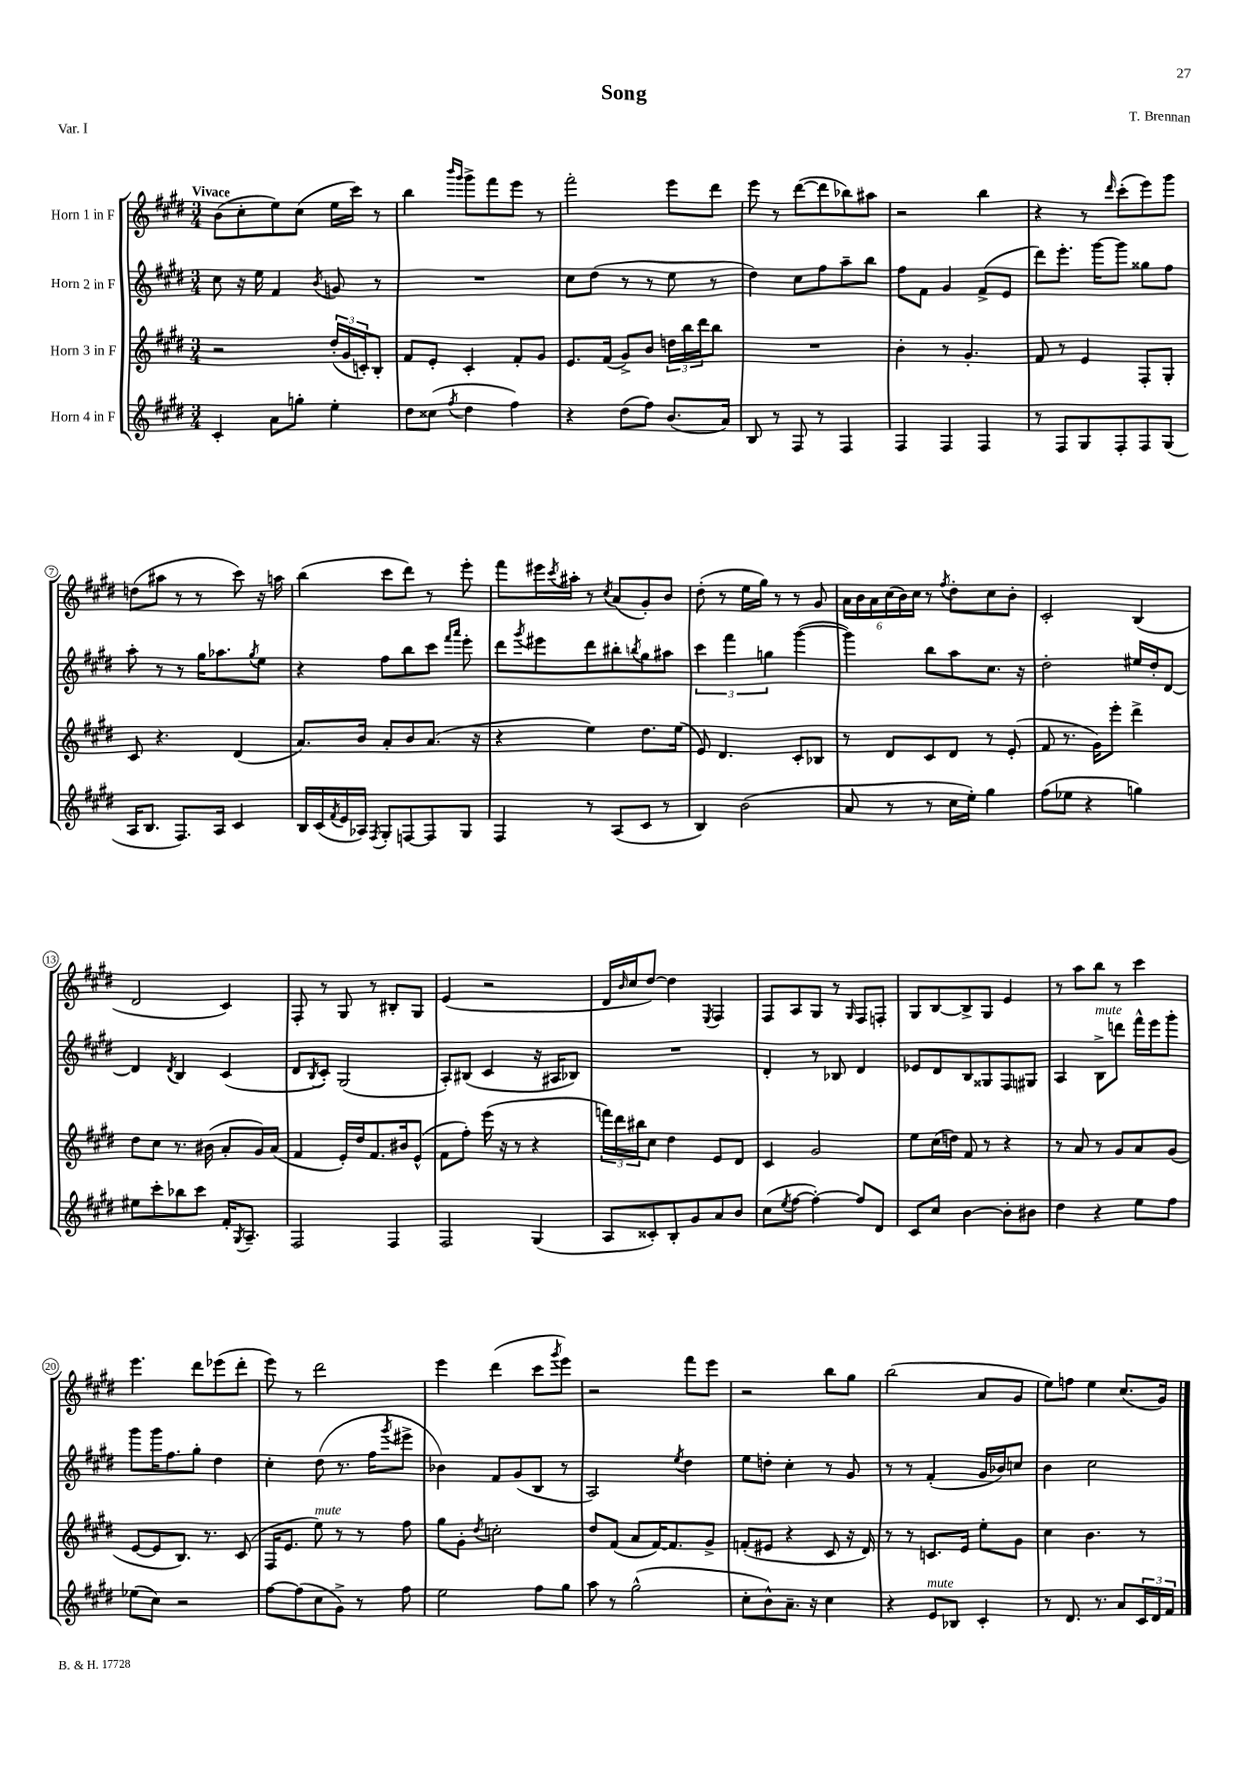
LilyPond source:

\header { title = "Song" composer = "T. Brennan" piece = "Var. I" }
<<
\new StaffGroup <<
\new Staff = "s0" \with { instrumentName = "Horn 1 in F" } {
    \clef treble \key e \major \numericTimeSignature \time 3/4 \tempo "Vivace"
    b'8( cis''8-. e''8) cis''8( e''16 cis'''16) r8 |
    b''4 \grace { b'''16 gis'''16 } gis'''8-> fis'''8 e'''8 r8 |
    fis'''2-. e'''8 dis'''8 |
    e'''8 r8 dis'''8~( dis'''8 bes''8) ais''8 |
    r2 b''4 |
    r4 r8 \grace { dis'''16 } cis'''8-.( e'''8) gis'''8 |
    d''8( ais''8 r8 r8 cis'''8) r16 a''16 |
    b''4( cis'''8 dis'''8) r8 e'''8-. |
    fis'''8 eis'''16 \acciaccatura { cis'''8 } ais''16-. r8 \acciaccatura { cis''8 } a'8( gis'8-.) b'8 |
    dis''8-.( r8 e''16 gis''16) r8 r8 gis'8 |
    \tuplet 6/4 { a'16 b'16 a'16 cis''16( b'16) cis''16 } r8 \acciaccatura { fis''8 } dis''8-. cis''8 b'8-. |
    cis'2-. b4( |
    dis'2 cis'4) |
    fis8-. r8 gis8 r8 bis8-. gis8 |
    e'4( r2 |
    dis'16 \grace { b'16 } cis''16 dis''8~) dis''4 \acciaccatura { e8 } fis4 |
    fis8 a8 gis8 r8 \grace { gis16 } fis8 f8-. |
    gis8 b8~ b8-> gis8 e'4 |
    r8 a''8 b''8 r8 cis'''4 |
    e'''4. dis'''8 ees'''8( dis'''8-. |
    e'''8) r8 dis'''2 |
    e'''4 dis'''4( cis'''8 \acciaccatura { gis'''8 } e'''8) |
    r2 fis'''8 e'''8 |
    r2 b''8 gis''8 |
    b''2( a'8 gis'8 |
    e''8) f''8 e''4 cis''8.( gis'16) \bar "|." |
}
\new Staff = "s1" \with { instrumentName = "Horn 2 in F" } {
    \clef treble \key e \major \numericTimeSignature \time 3/4
    cis''8 r16 e''16 fis'4 \acciaccatura { b'8 } g'8 r8 |
    R2. |
    cis''8 dis''8( r8 r8 e''8 r8 |
    dis''4) cis''8 fis''8 a''8-- b''8 |
    fis''8 fis'8 gis'4 fis'8->( e'8 |
    dis'''8) e'''8.-. gis'''16~ gis'''8 gisis''8 fis''8 |
    a''8-. r8 r8 gis''16 aes''8. \acciaccatura { gis''8 } e''8 |
    r4 fis''8 b''8 cis'''8 \grace { fis'''16 a'''16 } e'''8-. |
    dis'''8 \acciaccatura { gis'''8 } eis'''8 dis'''8 bis''8-. \acciaccatura { b''8 } gis''8 ais''8 |
    \tuplet 3/2 { cis'''4 fis'''4 g''4 } gis'''4~( |
    gis'''4) b''8 a''8 cis''8. r16 |
    dis''2-. eis''16 dis''16-. dis'8~ |
    dis'4 \acciaccatura { dis'8 } b4 cis'4( |
    dis'8 \acciaccatura { b8 } cis'8-.) gis2( |
    a8-.) bis8( cis'4 r16 ais16 bes8) |
    R2. |
    dis'4-. r8 bes8 dis'4 |
    ees'8 dis'8 b8 gisis8 fis8 gis8 |
    a4 b8->^\markup { \italic "mute" } d'''8 fis'''16-^ e'''16 gis'''8-. |
    gis'''8 gis'''16 fis''8. gis''8-. dis''4 |
    cis''4-. dis''8( r8. fis''16 \acciaccatura { gis'''8 } eis'''8-> |
    bes'4) fis'8 gis'8( b8 r8 |
    a2) \acciaccatura { e''8 } dis''4 |
    e''8 d''8-. cis''4-. r8 gis'8 |
    r8 r8 fis'4-.( gis'16 bes'16) c''8 |
    b'4 cis''2 \bar "|." |
}
\new Staff = "s2" \with { instrumentName = "Horn 3 in F" } {
    \clef treble \key e \major \numericTimeSignature \time 3/4
    r2 \tuplet 3/2 { dis''16-.( gis'16 c'16-.) } b8-. |
    fis'8 e'8-. cis'4-. fis'8-. gis'8 |
    e'8. fis'16( gis'8->) b'8 \tuplet 3/2 { d''16 b''16 dis'''16 } b''8 |
    R2. |
    b'4-. r8 gis'4.-. |
    fis'8 r8 e'4 fis8-. gis8-. |
    cis'8 r4. dis'4( |
    a'8.) b'16 a'8-. b'8 a'8.( r16 |
    r4 e''4) dis''8. e''16( |
    e'8) dis'4. cis'8-. bes8 |
    r8 dis'8 cis'8 dis'8 r8 e'8-.( |
    fis'8 r8. gis'16) e'''8-. dis'''4-> |
    dis''8 cis''8 r8. bis'16( a'8-. gis'16) a'16( |
    fis'4 e'16-.) dis''16 fis'8. bis'16 e'8-^( |
    fis'8 fis''8-.) e'''16( r16 r8 r4 |
    \tuplet 3/2 { f'''16) dis'''16 bis''16 } cis''8 dis''4 e'8 dis'8 |
    cis'4 gis'2 |
    e''8 cis''16( d''16) fis'8 r8 r4 |
    r8 a'8 r8 gis'8 a'8 gis'8( |
    e'8~ e'8 b8.) r8. cis'8( |
    fis16 e'8. e''8^\markup { \italic "mute" }) r8 r8 fis''8 |
    gis''8 gis'8-. \acciaccatura { dis''8 } c''2-. |
    dis''8 fis'8( a'8 fis'16~) fis'8. gis'8-> |
    f'8-.( eis'8 r4 cis'8 r16 dis'16) |
    r8 r8 c'8. e'16 e''8-. gis'8 |
    cis''4 b'4. r8 \bar "|." |
}
\new Staff = "s3" \with { instrumentName = "Horn 4 in F" } {
    \clef treble \key e \major \numericTimeSignature \time 3/4
    cis'4-. a'8 g''8-. e''4-. |
    dis''8 cisis''8( \acciaccatura { fis''8 } dis''4 fis''4) |
    r4 dis''8( fis''8) b'8.( a'16) |
    b8 r8 fis8 r8 fis4 |
    fis4 fis4 fis4 |
    r8 fis8 gis8 fis8-. fis8 gis8( |
    a16 b8. fis8.) a16 cis'4 |
    b16 cis'16( \acciaccatura { fis'8 } e'16 aes16) \acciaccatura { fis8 } gis8-. f8~ f8 gis8 |
    fis4 r8 a8( cis'8 r8 |
    b4) b'2( |
    a'8 r8 r8 cis''16 e''16-.) gis''4 |
    fis''8( ees''8 r4 g''4) |
    eis''8 cis'''8-. bes''8 cis'''8 fis'16-. \acciaccatura { gis8 } a8.-- |
    fis2 fis4 |
    fis2 gis4( |
    a8 cisis'8-.) b8-. gis'8 a'8 b'8 |
    cis''8( \acciaccatura { e''8 } fis''8~ fis''4~-.) fis''8 dis'8 |
    cis'8 cis''8 b'4~ b'8-. bis'8 |
    dis''4 r4 e''8 fis''8 |
    ees''8( cis''8) r2 |
    fis''8~ fis''8( cis''8 gis'8->) r8 fis''8 |
    e''2 fis''8 gis''8 |
    a''8 r8 gis''2-^( |
    cis''8-. b'8-^) a'8.-- r16 cis''4 |
    r4 e'8^\markup { \italic "mute" } bes8 cis'4-. |
    r8 dis'8. r8. a'8 \tuplet 3/2 { cis'16 dis'16 fis'16 } \bar "|." |
}
>>
>>
\layout { \context { \Score \override BarNumber.stencil = #(make-stencil-circler 0.1 0.3 ly:text-interface::print) } }
